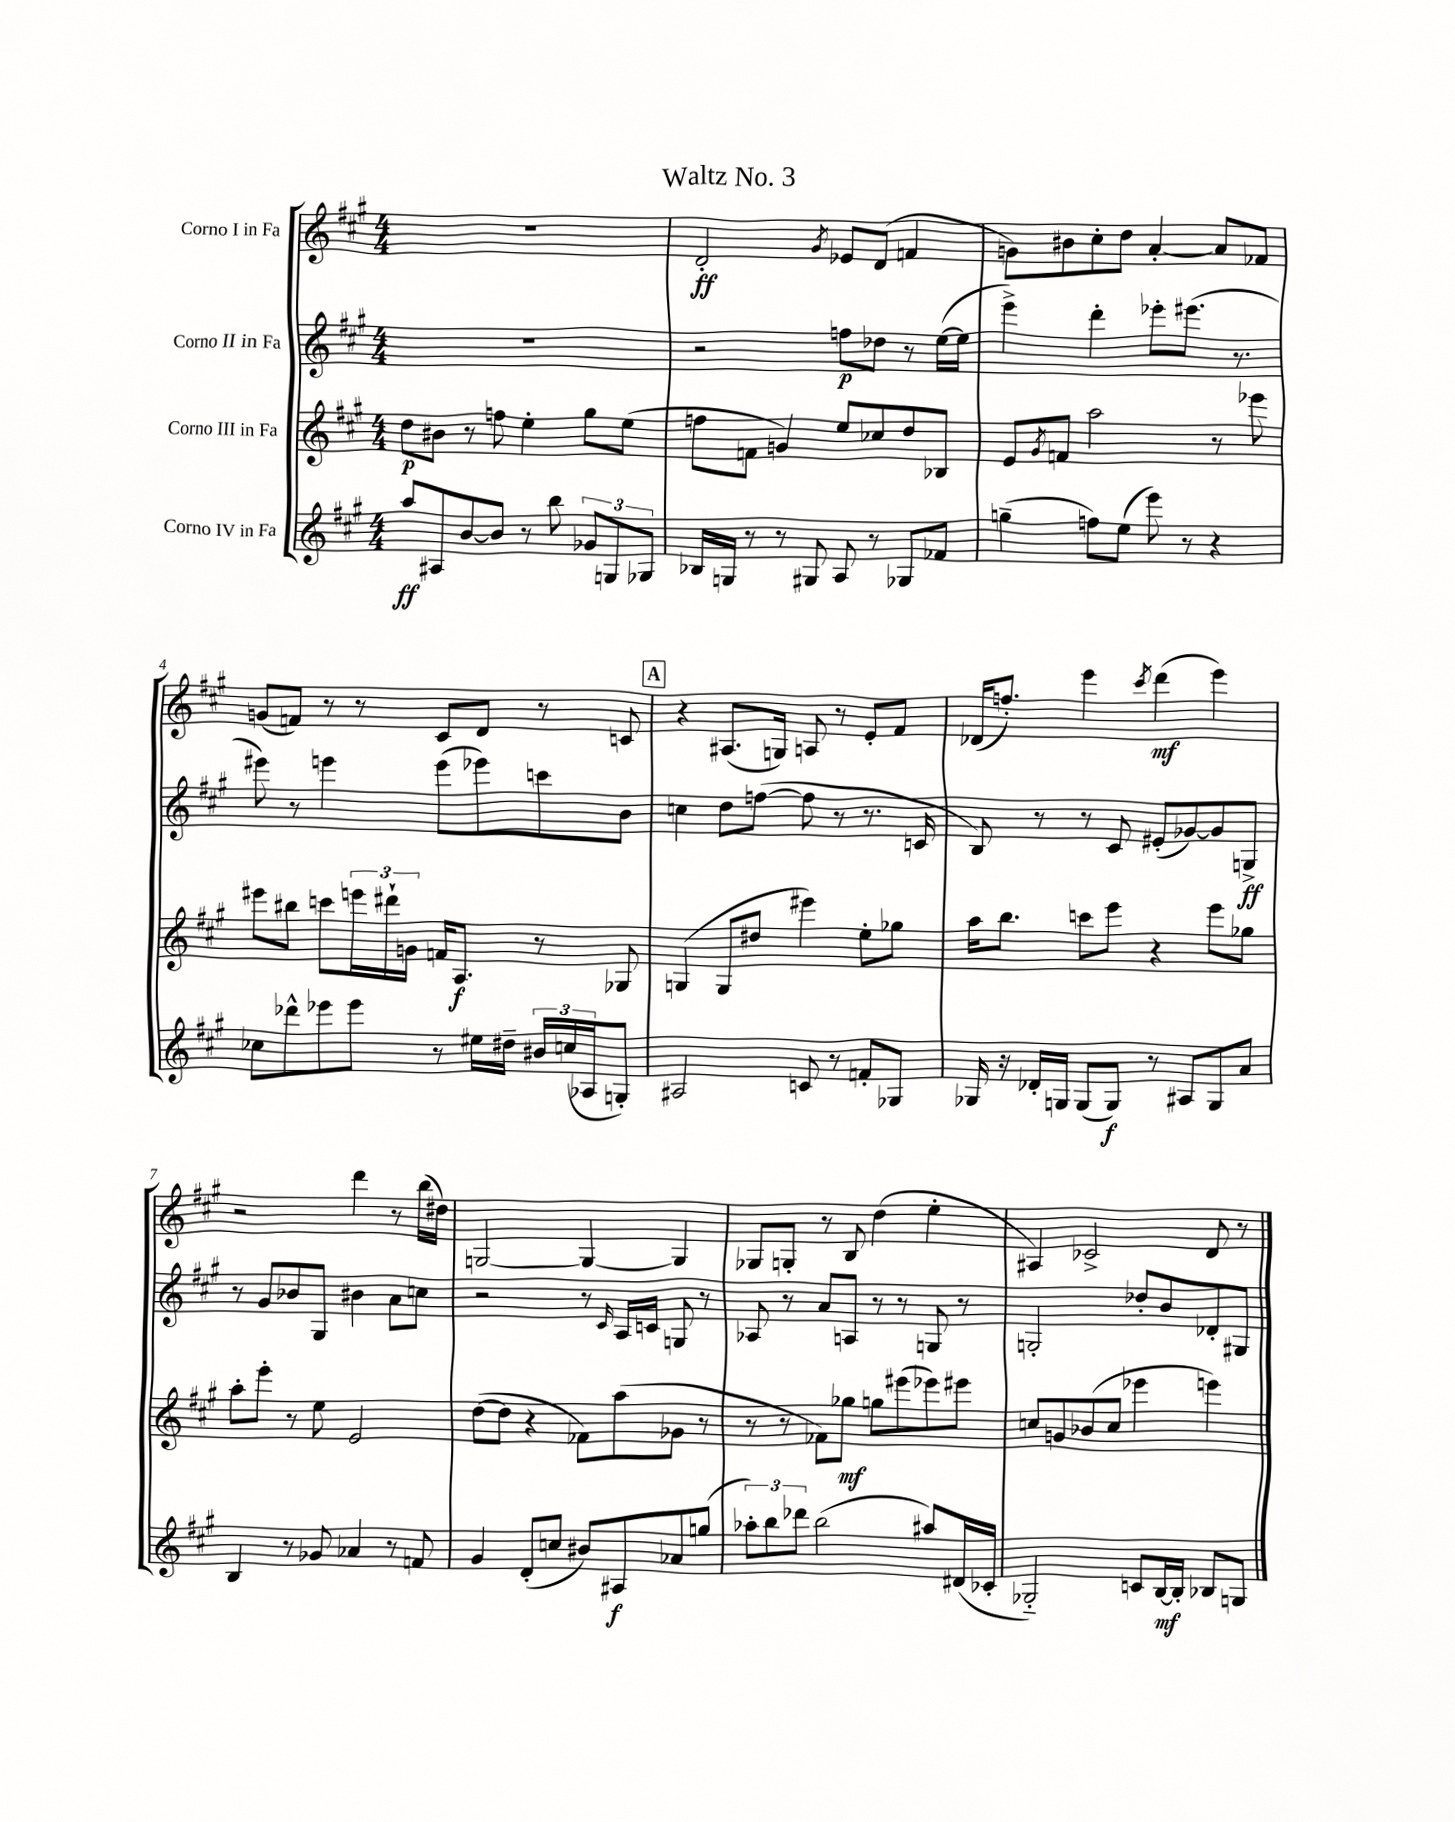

**kern	**kern	**kern	**kern
*staff4	*staff3	*staff2	*staff1
*clefG2	*clefG2	*clefG2	*clefG2
*k[f#c#g#]	*k[f#c#g#]	*k[f#c#g#]	*k[f#c#g#]
*M4/4	*M4/4	*M4/4	*M4/4
8aa	8dd	1r	1r
8A#	8b#	.	.
[8b	8r	.	.
8b]	8ff	.	.
8r	4ee'	.	.
8bb	.	.	.
12g-	8gg#	.	.
12G	.	.	.
.	(8ee	.	.
12G-	.	.	.
=	=	=	=
16B-	8ff	2r	2d'
16G	.	.	.
8r	8f	.	.
8r	4g)	.	.
8G#	.	.	.
.	.	.	8qg#
8A	8ee	8ff	8e-
8r	8cc-	8dd-	(8d
8G-	8dd	8r	4f
8f-	8B-	([16ee	.
.	.	16ee]	.
=	=	=	=
(4gg~	8e	4eee^)	8g)
.	8qg#	.	.
.	8f	.	8b#
8ff)	2aa	4ddd'	8cc#'
(8ee	.	.	8dd
8eee)	.	8eee-'	[4a'
8r	.	(8.eee#	.
4r	8r	.	8a]
.	.	8.r	.
.	8eee-	.	8f-
=	=	=	=
8cc-	8eee#	8eee#)	(8g
8ddd-^^	8bb#	8r	8f)
8eee-	8ccc	4eee	8r
8eee-	24eee	.	8r
.	24ddd#`	.	.
.	24g	.	.
8r	16f	(8eee	8c#
.	8.A	.	.
16ee#	.	8eee-)	8d
16dd#~	.	.	.
24b#	8r	8ccc	8r
(24cc	.	.	.
24A-	.	.	.
8G')	8G-	8b	8c
=	=	=	=
2A#	(4G	4cc	4r
.	8G	8dd	(8.A#
.	8dd#	([8ff	.
.	.	.	16G)
8c	4eee#)	8ff]	8A
8r	.	8r	8r
8f'	8ee'	8.r	8e'
8G-	8gg-	.	8f#
.	.	16c	.
=	=	=	=
16G-	16aa	8B)	(16d-
16r	8.bb	.	8.ff')
16d-'	.	8r	.
16G	.	.	.
(8G	8ccc	8r	4eee
8G)	8eee	8c#	.
.	.	.	8qccc#
8r	4r	(8e#'	(4ddd
8A#	.	[8g-)	.
8G	8eee	8g-]	4eee)
8a	8gg-	8G^	.
=	=	=	=
4B	8aa'	8r	2r
.	8eee'	8g#	.
8r	8r	8b-	.
8g-	8ee	8G#	.
4a-	2e	4b#	4ddd
8r	.	8a	8r
8f	.	8cc	(16bb
.	.	.	16dd#)
=	=	=	=
4g#	([8dd	2r	[2G
.	8dd]	.	.
(8d'	4r	.	.
8cc	.	.	.
8b#)	8f-)	8r	4G_
.	.	16qqc#	.
8A#	(8aa	16A	.
.	.	16c	.
8a-	8g-	8G	4G]
(8gg	8r	8r	.
=	=	=	=
12aa-')	8r	8A-	8G-
12bb	.	.	.
.	8r	8r	8G'
12ddd-	.	.	.
(2bb	8f-)	8a	8r
.	8gg-	8A	8B
.	8gg	8r	(4dd
.	(8eee#	8r	.
8aa#)	8eee-)	8G	4ee'
(16d#	8eee#	8r	.
16c-'	.	.	.
=	=	=	=
2G-'~)	8cc	2G'	4A#)
.	8g	.	.
.	(8b-	.	2c-^
.	8cc	.	.
8c	4eee-	8dd-'	.
[16B	.	8b	.
16B']	.	.	.
8B-	4eee)	8d-'	8d
8G	.	8G#	8r
==	==	==	==
*-	*-	*-	*-
